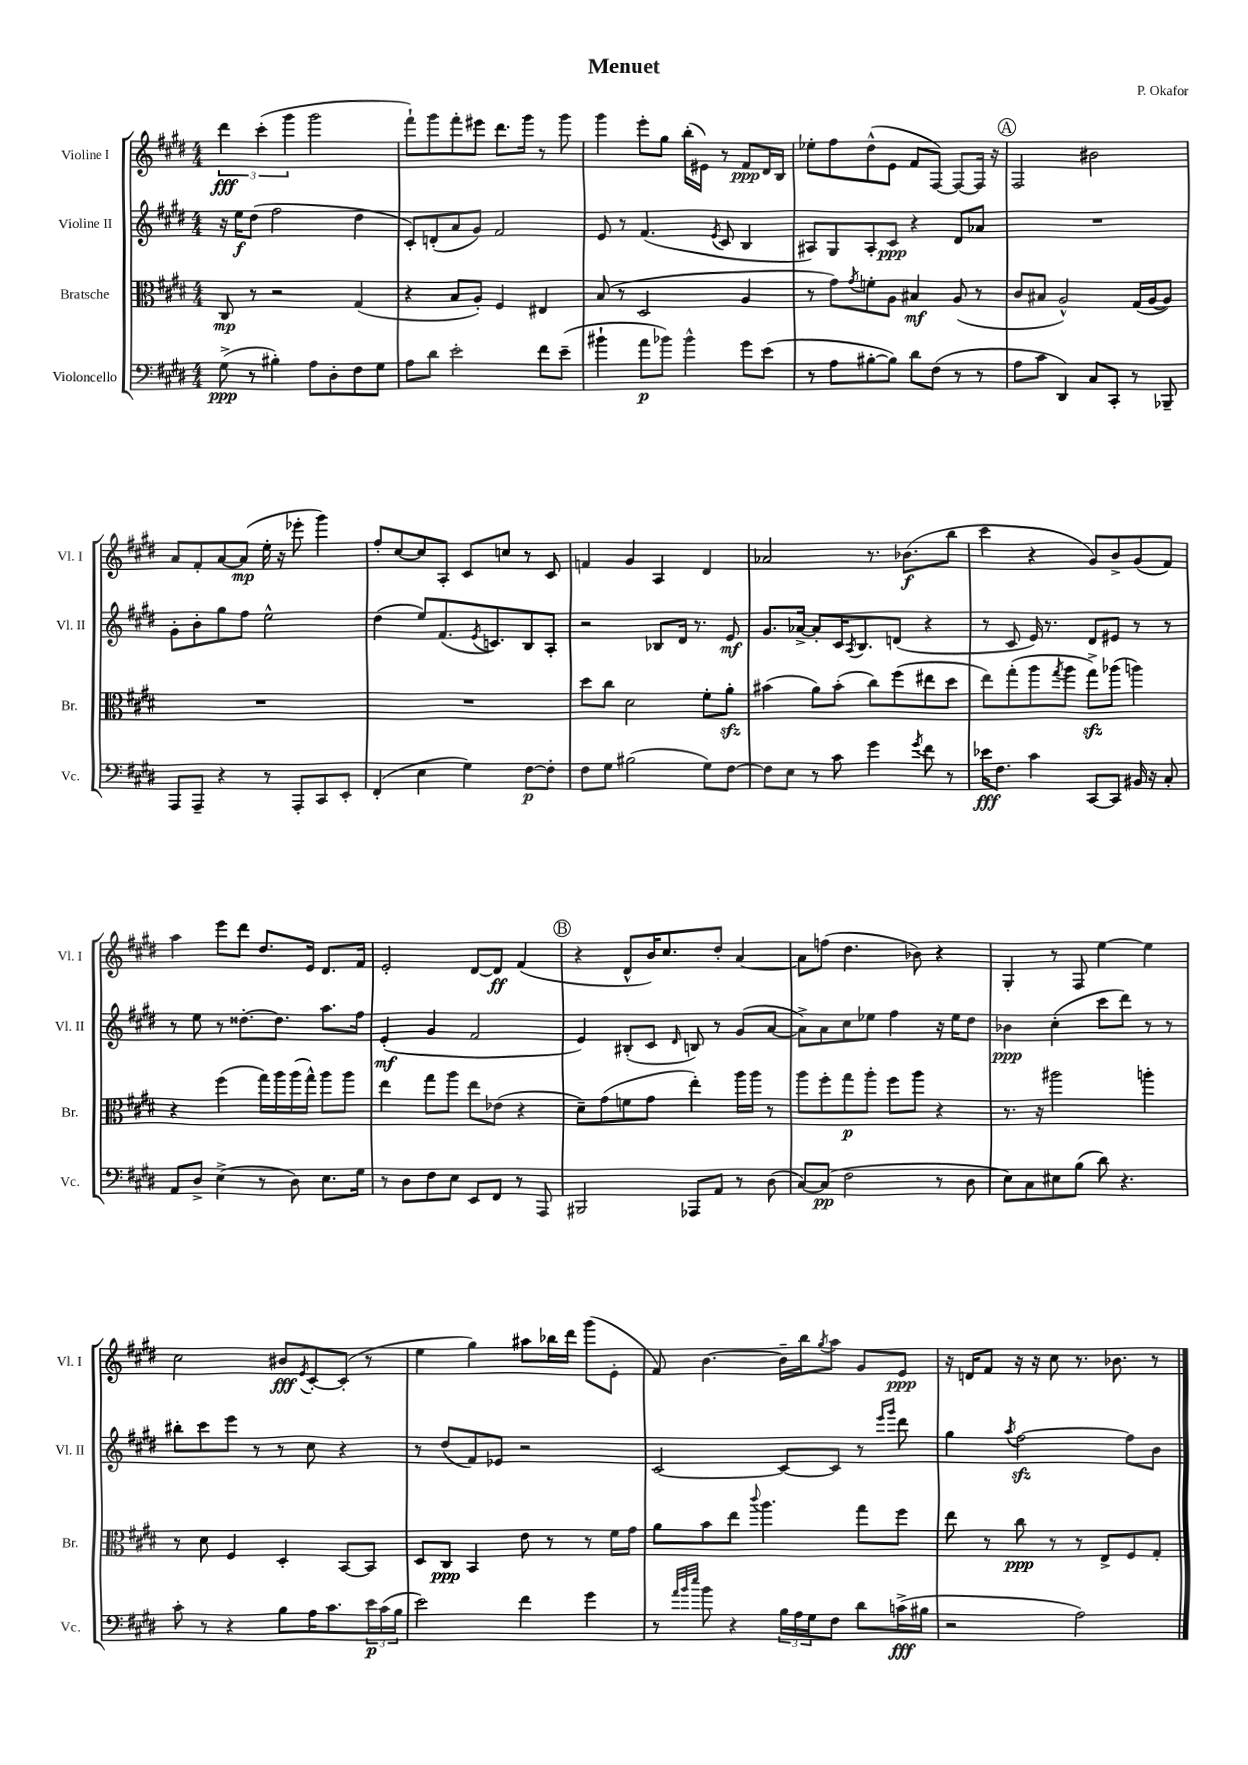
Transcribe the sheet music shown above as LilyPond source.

\header { title = "Menuet" composer = "P. Okafor" }
<<
\new StaffGroup <<
\new Staff = "s0" \with { instrumentName = "Violine I" shortInstrumentName = "Vl. I" } {
    \clef treble \key e \major \numericTimeSignature \time 4/4
    \tuplet 3/2 { dis'''4\fff cis'''4-.( gis'''4 } gis'''2 |
    fis'''8-!) gis'''8 fis'''8-. eis'''8 dis'''8. gis'''16 r8 gis'''8 |
    gis'''4 e'''8-. gis''8 b''16-.( eis'16) r8 fis'8\ppp dis'16 b16 |
    ees''8-. fis''8 dis''8-^( e'8 fis'8 fis8~) fis8~ fis16 r16 |
    \mark \markup { \circle "A" } fis2 bis'2 |
    a'8 fis'8-. a'8~ a'8\mp( e''16-. r16 ees'''8-. gis'''4) |
    fis''8-. cis''8~ cis''8 a8-. cis'8 c''8 r8 cis'8 |
    f'4 gis'4 a4 dis'4 |
    aes'2 r8. bes'8.\f( b''8 |
    cis'''4 r4 gis'8) b'8-> gis'8( fis'8) |
    a''4 e'''8 dis'''8 dis''8. e'16 dis'8. fis'16 |
    e'2-. dis'8~ dis'8\ff fis'4( |
    \mark \markup { \circle "B" } r4 dis'8-^ b'16) cis''8. dis''8-. a'4~ |
    a'8 f''8( dis''4. bes'8) r4 |
    gis4-. r8 fis8 e''4~ e''4 |
    cis''2 bis'8\fff \acciaccatura { e'8 } cis'8~-. cis'8-.( r8 |
    e''4 gis''4) ais''8 bes''16 dis'''16 gis'''8( e'8-. |
    fis'8) b'4.~ b'16-- b''16 \acciaccatura { gis''8 } a''8 gis'8 e'8\ppp |
    r16 d'16 fis'8 r16 r16 cis''8 r8. bes'8. r8 \bar "|." |
}
\new Staff = "s1" \with { instrumentName = "Violine II" shortInstrumentName = "Vl. II" } {
    \clef treble \key e \major \numericTimeSignature \time 4/4
    r16 e''16\f dis''8( fis''2 dis''4 |
    cis'8-.) d'8-.( a'8 gis'8) fis'2 |
    e'8 r8 fis'4.( \acciaccatura { e'8 } cis'8 b4 |
    ais8) gis8 ais8-. cis'8\ppp r4 dis'8 aes'8 |
    \mark \markup { \circle "A" } R1 |
    gis'8-. b'8-. gis''8 fis''8 e''2-^ |
    dis''4( e''8) fis'8.( \acciaccatura { e'8 } c'8.) b8 a8-. |
    r2 bes8 dis'16 r8. e'8\mf |
    gis'8. aes'16~-> aes'8-. cis'16 \acciaccatura { a8 } b8. d'8( r4 |
    r8 cis'8 e'16) r8. dis'8 eis'8 r8 r8 |
    r8 e''8 r8 disis''8.~-. disis''8. a''8. fis''16 |
    e'4-.\mf( gis'4 fis'2 |
    \mark \markup { \circle "B" } e'4) bis8-.( cis'8 \grace { dis'16 } b8) r8 gis'8( a'8~ |
    a'8->) a'8 cis''8 ees''8 fis''4 r16 ees''16 dis''8 |
    bes'4\ppp cis''4-.( cis'''8 dis'''8) r8 r8 |
    bis''8-. cis'''8 e'''8 r8 r8 cis''8 r4 |
    r8 dis''8( fis'8) ees'8 r2 |
    cis'2~ cis'8~ cis'8 r8 \grace { e'''16 gis'''16 } dis'''8 |
    gis''4 \acciaccatura { a''8 } fis''2~\sfz fis''8 b'8 \bar "|." |
}
\new Staff = "s2" \with { instrumentName = "Bratsche" shortInstrumentName = "Br." } {
    \clef alto \key e \major \numericTimeSignature \time 4/4
    cis8\mp r8 r2 gis4( |
    r4 b8 a8-.) fis4 eis4 |
    b8( r8 dis2 a4 |
    r8 gis'8) \acciaccatura { gis'8 } f'8-. a8 bis4\mf a8( r8 |
    \mark \markup { \circle "A" } cis'8 bis8 a2-^) gis16( a16~ a8) |
    R1 |
    R1 |
    dis''8 cis''8 dis'2 fis'8-. a'8-.\sfz |
    bis'4( a'8) bis'8-.( cis''8) fis''8( eis''8 dis''8 |
    e''8) gis''8-.( a''8 \acciaccatura { gis''8 } a''8 gis''8->\sfz) aes''8( a''4) |
    r4 fis''4( gis''16) a''16 a''16( gis''16-^) a''8 a''8 |
    e''4 gis''8 a''8 e''8 ees'8( r4 |
    \mark \markup { \circle "B" } dis'8--) gis'8( f'8 gis'8 e''4-.) a''16 a''16 r8 |
    a''8 fis''8-. gis''8\p a''8-. fis''8 a''8 r4 |
    r8. r16 ais''2 a''4-. |
    r8 dis'8 fis4 dis4-. b,8~ b,8 |
    dis8 cis8\ppp b,4 e'8 r8 r8 fis'16 gis'16 |
    a'8 b'8 e''8 \appoggiatura { cis'''8 } a''4. gis''8 fis''8 |
    e''8 r8 cis''8\ppp r8 r8 e8-> fis8 gis8-. \bar "|." |
}
\new Staff = "s3" \with { instrumentName = "Violoncello" shortInstrumentName = "Vc." } {
    \clef bass \key e \major \numericTimeSignature \time 4/4
    gis8->\ppp( r8 bis4-.) a8 dis8-. fis8 gis8 |
    a8 dis'8 e'2-. fis'8 e'8--( |
    bis'4-! a'8\p bes'8) bes'4-^ gis'8 e'8( |
    r8 a8 bis8~-. bis8) dis'8 fis8( r8 r8 |
    \mark \markup { \circle "A" } a8 cis'8 dis,4) cis8 cis,8-. r8 bes,,8-- |
    a,,8 a,,8-- r4 r8 a,,8-. cis,8 e,8-. |
    fis,4-.( e4 gis4) fis8~\p fis8-. |
    fis8 gis8 bis2( gis8) fis8~ |
    fis8 e8 r8 cis'8 gis'4 \acciaccatura { gis'8 } fis'8 r8 |
    ees'16\fff fis8. cis'4 cis,8~ cis,8 bis,16 r16 cis8-. |
    a,8 dis8-> e4->( r8 dis8) e8. gis16 |
    r8 dis8 fis8 e8 e,8 fis,8 r8 a,,8 |
    \mark \markup { \circle "B" } bis,,2 aes,,8 a,8 r8 dis8( |
    cis8~) cis8\pp( fis2 r8 dis8 |
    e8) cis8 eis8 b8( dis'8) r4. |
    cis'8-. r8 r4 b8 a16 cis'8. \tuplet 3/2 { e'16\p cis'16( b16 } |
    e'2) fis'4 gis'4 |
    r8 \grace { a'32 b'32 e''32 } b'8 r4 \tuplet 3/2 { b16 a16 gis16 } fis8 dis'8 c'16->\fff( bis16 |
    r2 a2) \bar "|." |
}
>>
>>
\layout { \context { \Score \remove "Bar_number_engraver" } }
